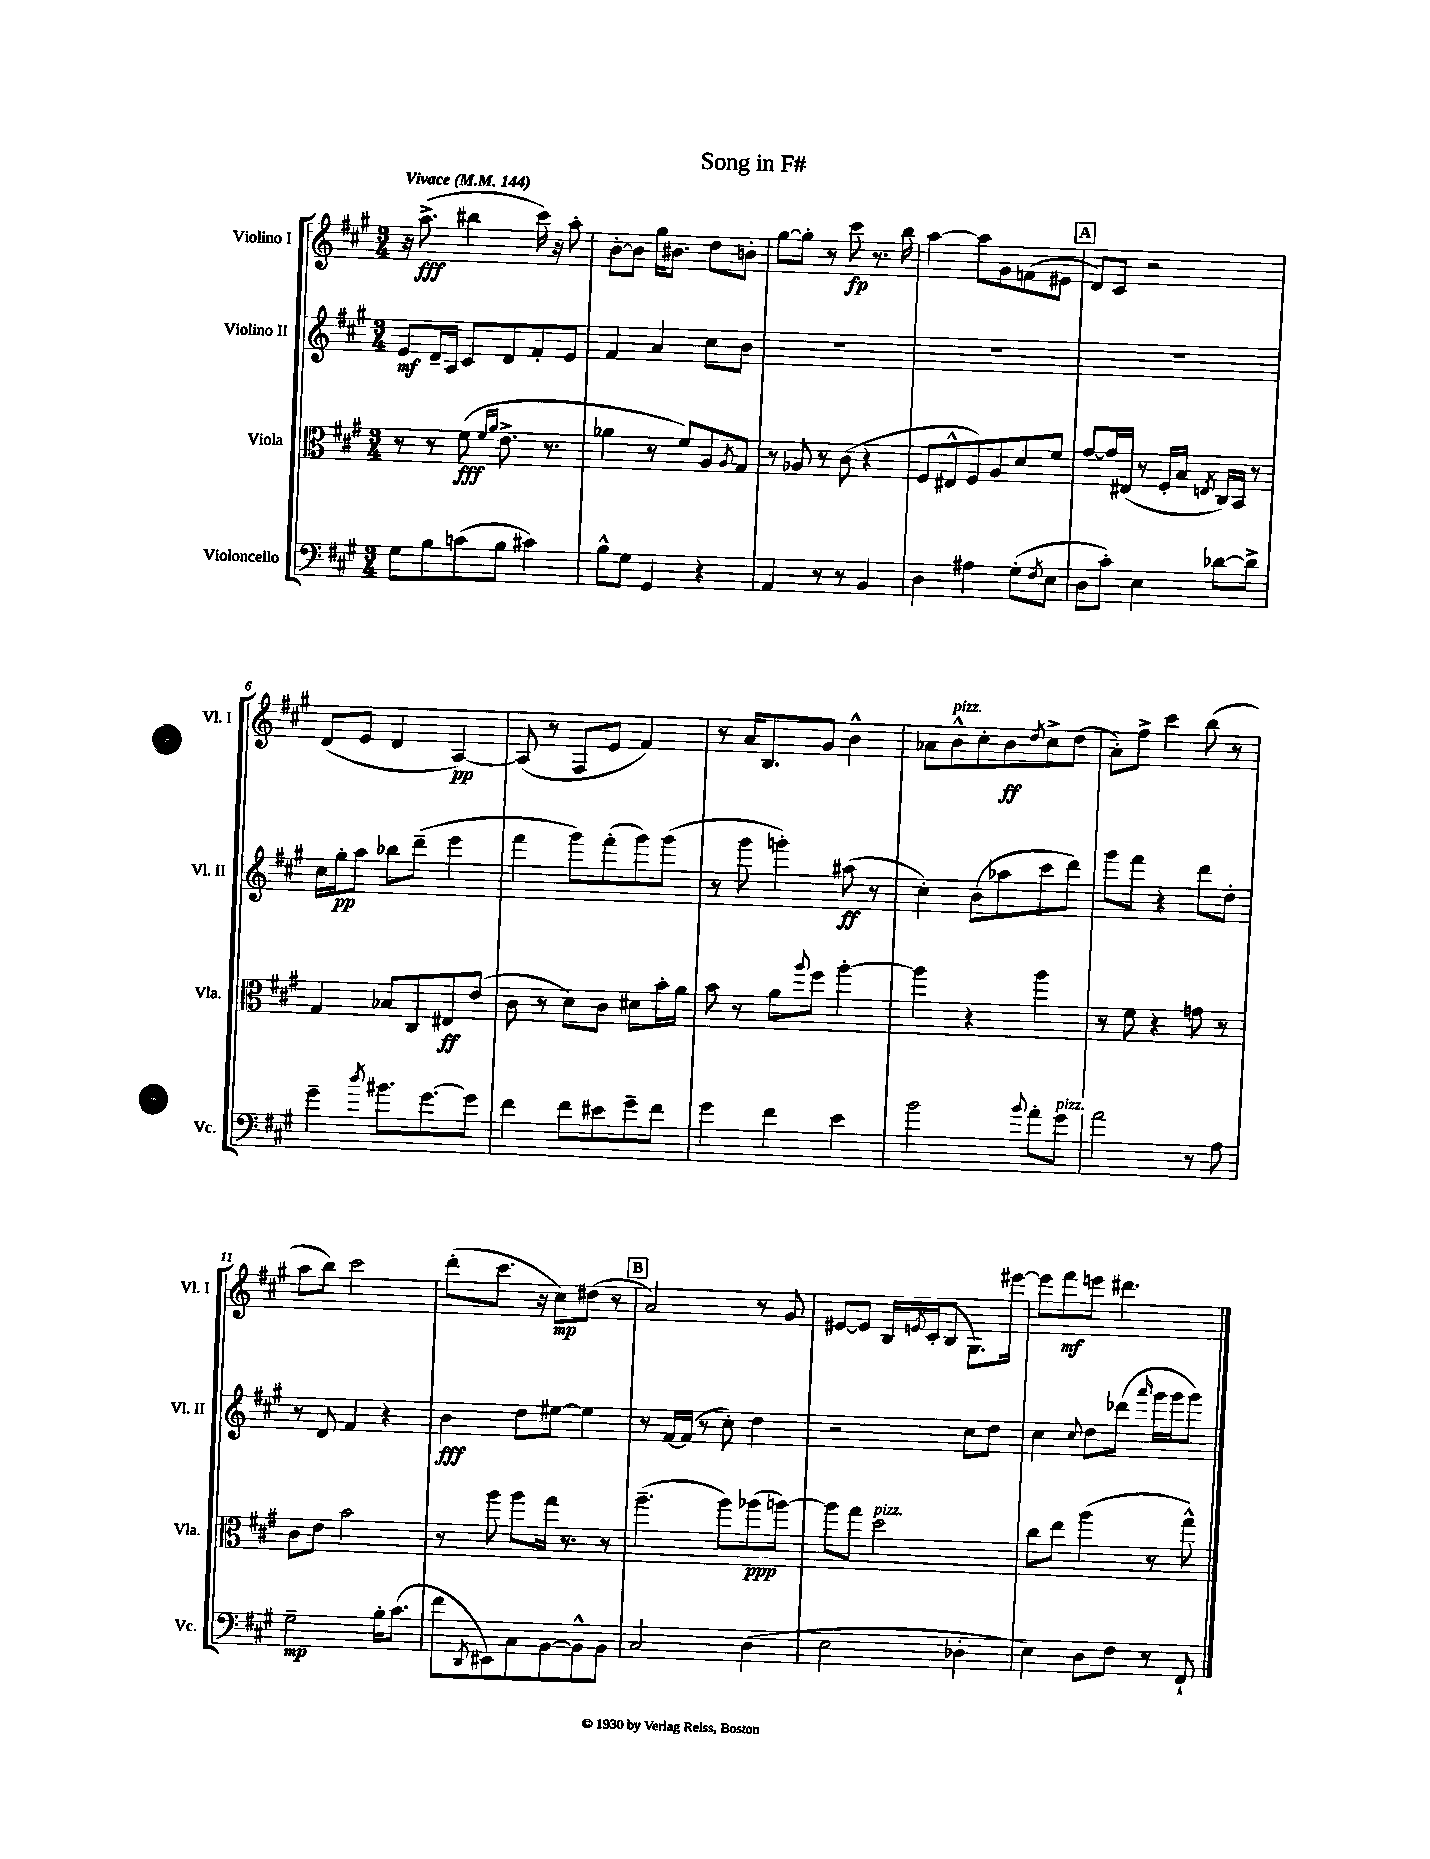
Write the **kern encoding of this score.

**kern	**dynam	**kern	**dynam	**kern	**dynam	**kern	**dynam
*part4	*part4	*part3	*part3	*part2	*part2	*part1	*part1
*staff4	*staff4	*staff3	*staff3	*staff2	*staff2	*staff1	*staff1
*I"Violoncello	*	*I"Viola	*	*I"Violino II	*	*I"Violino I	*
*I'Vc.	*	*I'Vla.	*	*I'Vl. II	*	*I'Vl. I	*
*clefF4	*	*clefC3	*	*clefG2	*	*clefG2	*
*k[f#c#g#]	*	*k[f#c#g#]	*	*k[f#c#g#]	*	*k[f#c#g#]	*
*M3/4	*	*M3/4	*	*M3/4	*	*M3/4	*
*MM144	*	*MM144	*	*MM144	*	*MM144	*
=1	=1	=1	=1	=1	=1	=1	=1
!	!	!	!	!	!	!LO:TX:a:B:t=Vivace	!
8G#\L	.	8r	.	8e/L	mf	16r	.
.	.	.	.	.	.	(8.aa^\	fff
8B\	.	8r	.	16d~/L	.	.	.
.	.	.	.	16A/JJ	.	.	.
(8cn\	.	(8f#\	fff	8c#/L	.	4bb#X\	.
.	.	16qqf#/LL	.	.	.	.	.
.	.	16qqa/JJ	.	.	.	.	.
8B\J	.	8.e^\	.	8d/	.	.	.
4c#X\)	.	.	.	8f#'/	.	16ccc#\)	.
.	.	8.r	.	.	.	16r	.
.	.	.	.	8e/J	.	8aa'\	.
=2	=2	=2	=2	=2	=2	=2	=2
8B^^\L	.	4a-X\	.	4f#/	.	[8b'\L	.
8G#\J	.	.	.	.	.	8b\J]	.
4GG#/	.	8r	.	4a/	.	16gg#\KL	.
.	.	.	.	.	.	8.b#X\J	.
.	.	8f#/L)	.	.	.	.	.
4r	.	8A/	.	8cc#\L	.	8dd\L	.
.	.	8qA/	.	.	.	.	.
.	.	8G#/J	.	8b\J	.	8bn'\J	.
=3	=3	=3	=3	=3	=3	=3	=3
4AA/	.	8r	.	2.r	.	[8gg#\L	.
.	.	8A-X/	.	.	.	8gg#'\J]	.
8r	.	8r	.	.	.	8r	.
8r	.	(8c#\	.	.	.	8ccc#\	fp
4BB/	.	4r	.	.	.	8.r	.
.	.	.	.	.	.	16bb\	.
=4	=4	=4	=4	=4	=4	=4	=4
4D\	.	8F#/L	.	2.r	.	[4aa\	.
.	.	8E#X^^/	.	.	.	.	.
4A#X\	.	8F#/)	.	.	.	8aa\L]	.
.	.	8A/	.	.	.	8g#\	.
(8G#'\L	.	8d/	.	.	.	(8fn\	.
8qF#/	.	.	.	.	.	.	.
8E\J	.	8f#/J	.	.	.	8e#X\J	.
!!LO:REH:place=s1:t=A
=5	=5	=5	=5	=5	=5	=5	=5
8D\L	.	[8g#/L	.	2.r	.	8d/L)	.
8c#'\J)	.	16g#/L]	.	.	.	8c#/J	.
.	.	(16E#X/JJ	.	.	.	.	.
4E\	.	8r	.	.	.	2r	.
.	.	16F#'/LL	.	.	.	.	.
.	.	16B/JJ	.	.	.	.	.
.	.	8qEn/	.	.	.	.	.
[8d-X\L	.	16C#/LL)	.	.	.	.	.
.	.	16BB/JJ	.	.	.	.	.
8d-^\J]	.	8r	.	.	.	.	.
!!LO:LB:g=z
=6	=6	=6	=6	=6	=6	=6	=6
4g#~\	.	4G#/	.	16cc#\LL	.	(8d/L	.
.	.	.	.	16gg#'\J	pp	.	.
.	.	.	.	8aa\J	.	8e/J	.
8qdd/	.	.	.	.	.	.	.
8.b#X\L	.	8B-X/L	.	8bb-X\L	.	4d/	.
.	.	8C#/	.	(8ddd~\J	.	.	.
[8.g#\	.	.	.	.	.	.	.
.	.	8E#X/	ff	4eee\	.	[4A/)	pp
8g#\J]	.	(8e/J	.	.	.	.	.
=7	=7	=7	=7	=7	=7	=7	=7
4f#\	.	8c#\	.	4fff#\	.	(8A/]	.
.	.	8r	.	.	.	8r	.
8f#\L	.	8d\L)	.	8ggg#\L)	.	8F#/L	.
8e#X\	.	8c#\J	.	(8fff#'\	.	8e/J	.
8g#~\	.	8d#X\L	.	8ggg#\)	.	4f#/)	.
8f#\J	.	16b'\L	.	(8ggg#\J	.	.	.
.	.	16a\JJ	.	.	.	.	.
=8	=8	=8	=8	=8	=8	=8	=8
4g#\	.	8b\	.	8r	.	8r	.
.	.	8r	.	8ggg#\	.	16a/KL	.
.	.	.	.	.	.	8.B/	.
4f#\	.	8a\L	.	4gggn'\)	.	.	.
.	.	8qqaa/	.	.	.	.	.
.	.	8ff#\J	.	.	.	8g#/J	.
4e\	.	[4aa'\	.	(8aa#X\	ff	4b^^\	.
.	.	.	.	8r	.	.	.
=9	=9	=9	=9	=9	=9	=9	=9
2b\	.	4aa\]	.	4cc#'\)	.	8a-X\L	.
!	!	!	!	!	!	!LO:TX:a:i:t=pizz.	!
.	.	.	.	.	.	8b^^\	.
.	.	4r	.	(8b\L	.	8cc#'\	.
.	.	.	.	8aa-X\	.	8b\	ff
8qqb/	.	.	.	.	.	8qdd/	.
8a'\L	.	4aa\	.	8ccc#\	.	8cc#^\	.
!LO:TX:a:i:t=pizz.	!	!	!	!	!	!	!
8g#\J	.	.	.	8ddd\J)	.	(8dd\J	.
=10	=10	=10	=10	=10	=10	=10	=10
2a\	.	8r	.	8ggg#\L	.	8a'\L)	.
.	.	8f#\	.	8fff#\J	.	8ff#^\J	.
.	.	4r	.	4r	.	4ccc#\	.
8r	.	8gn\	.	8ddd\L	.	(8bb\	.
8A\	.	8r	.	8dd'\J	.	8r	.
!!LO:LB:g=z
=11	=11	=11	=11	=11	=11	=11	=11
2G#~\	mp	8c#\L	.	8r	.	8aa\L	.
.	.	8e\J	.	8d/	.	8bb\J)	.
.	.	2b\	.	4f#/	.	2ccc#\	.
16B'\KL	.	.	.	4r	.	.	.
(8.c#\J	.	.	.	.	.	.	.
=12	=12	=12	=12	=12	=12	=12	=12
8f#\L	.	8r	.	4b\	fff	(8ddd'\L	.
8qDD/	.	.	.	.	.	.	.
8EE#X\)	.	8aa\	.	.	.	8.ccc#\J	.
8C#\	.	8aa\L	.	8dd\L	.	.	.
.	.	.	.	.	.	16r	.
[8BB\	.	16gg#\Jk	.	[8ee#X\J	.	8cc#\L)	mp
.	.	8.r	.	.	.	.	.
8BB^^\]	.	.	.	4ee#\]	.	(8dd#X\J	.
8BB\J	.	8r	.	.	.	8r	.
!!LO:REH:place=s1:t=B
=13	=13	=13	=13	=13	=13	=13	=13
2C#/	.	(4.aa~\	.	8r	.	2a/)	.
.	.	.	.	[16f#/LL	.	.	.
.	.	.	.	(16f#/JJ]	.	.	.
.	.	.	.	8r	.	.	.
.	.	8aa\L)	.	8cc#'\)	.	.	.
(4D\	.	(8aa-X\	ppp	4dd\	.	8r	.
.	.	[8aan\J)	.	.	.	8g#/	.
=14	=14	=14	=14	=14	=14	=14	=14
2E\	.	8aa\L]	.	2r	.	[8e#X/L	.
.	.	8gg#\J	.	.	.	8e#/J]	.
!	!	!LO:TX:a:i:t=pizz.	!	!	!	!	!
.	.	2dd\	.	.	.	16B/LL	.
.	.	.	.	.	.	8qen/	.
.	.	.	.	.	.	(16c#'/J	.
.	.	.	.	.	.	8B/J	.
4D-X'\	.	.	.	8cc#\L	.	8.G#\L)	.
.	.	.	.	8dd\J	.	.	.
.	.	.	.	.	.	[16eee#X\Jk	.
=15	=15	=15	=15	=15	=15	=15	=15
4E\)	.	8cc#\L	.	4cc#\	.	8eee#\L]	.
.	.	8ee\J	.	.	.	8fff#\	mf
.	.	.	.	8qqcc#/	.	.	.
8D\L	.	(4aa\	.	8dd\L	.	8eeen\J	.
8F#\J	.	.	.	(8ddd-X\J	.	4.ddd#X\	.
.	.	.	.	16qqaaa/	.	.	.
8r	.	8r	.	16ggg#\LL	.	.	.
.	.	.	.	16ggg#\J	.	.	.
8FF#`/	.	8gg#^^\)	.	8ggg#\J)	.	.	.
==	==	==	==	==	==	==	==
*-	*-	*-	*-	*-	*-	*-	*-
